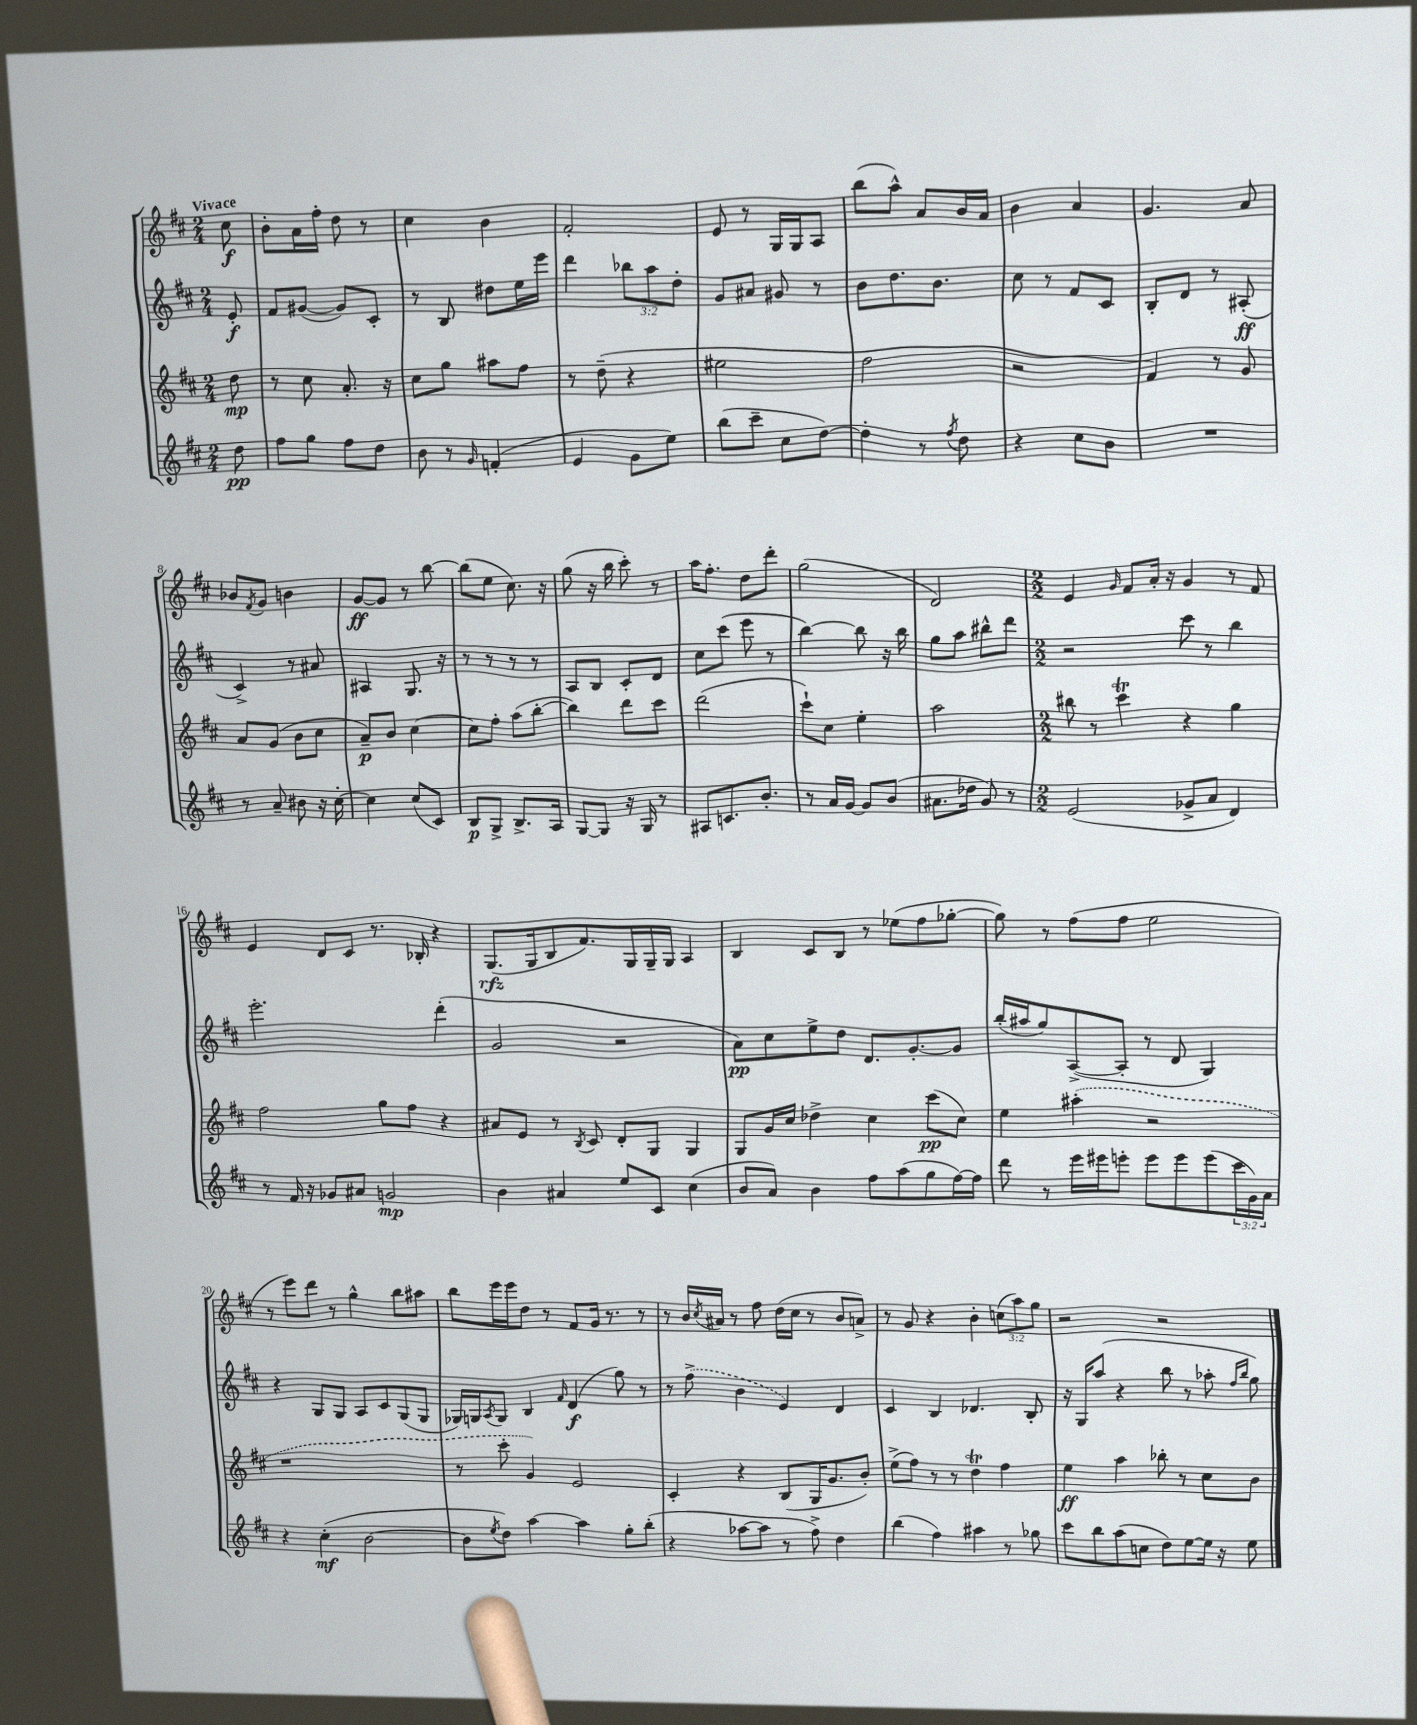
<<
\new StaffGroup <<
\new Staff = "s0" {
    \clef treble \key d \major \numericTimeSignature \time 2/4 \override Staff.TupletNumber.text = #tuplet-number::calc-fraction-text \partial 8 \tempo "Vivace"
    cis''8\f |
    b'8-. a'16 fis''16-. d''8 r8 |
    cis''4 b'4 |
    fis'2-. |
    e'8 r8 g16 g16 a8 |
    b''8( a''8-^) a'8 b'16 a'16 |
    b'4 a'4 |
    g'4. a'8 |
    bes'8 \acciaccatura { fis'8 } g'8 b'4 |
    g'8~\ff g'8 r8 b''8~ |
    b''8( e''8 cis''8.) r16 |
    g''8( r16 b''16 cis'''8-.) r8 |
    a''16 fis''8.-. d''8 d'''8-. |
    g''2( |
    d'2) |
    \numericTimeSignature \time 2/2 e'4 \grace { g'16 } fis'8 a'16-. r16 g'4 r8 fis'8 |
    e'4 d'8 cis'8 r8. bes16-. r4 |
    g8.\rfz( g16 b8 fis'8.) g16 g16-- g16 a4 |
    b4 cis'8 b8 r8 ees''8( fis''8 ges''8~-. |
    ges''8) r8 fis''8( fis''8 e''2 |
    r8 e'''8) d'''8 r8 g''4-^ b''8 ais''8 |
    b''8 e'''16 e'''16 d''8 r8 fis'8 g'16 r8. r8 |
    r8 b'16 \acciaccatura { cis''8 } ais'16 r8 fis''8 d''16( cis''16 r8 b'8 a'8->) |
    r8 g'8 r4 b'4-. \tuplet 3/2 { c''8( a''8) g''8 } |
    r2 r2 \bar "|." |
}
\new Staff = "s1" {
    \clef treble \key d \major \numericTimeSignature \time 2/4 \override Staff.TupletNumber.text = #tuplet-number::calc-fraction-text \partial 8
    e'8-.\f |
    fis'8 gis'8~( gis'8) cis'8-. |
    r8 b8 dis''8 e''16 e'''16 |
    d'''4 \tuplet 3/2 { bes''8 a''8 d''8-. } |
    g'8 ais'8 gis'8 r8 |
    b'8 d''8. b'8. |
    cis''8 r8 fis'8 cis'8 |
    b8-. d'8 r8 ais8-.\ff( |
    cis'4->) r8 ais'8 |
    ais4 g8. r16 |
    r8 r8 r8 r8 |
    a8 b8 cis'8-. d'8 |
    cis''8 cis'''8( e'''8 r8 |
    b''4~) b''8 r16 b''16 |
    g''8 a''8 bis''8-^ d'''8 |
    \numericTimeSignature \time 2/2 r2 cis'''8 r8 b''4 |
    e'''2.-. d'''4-.( |
    g'2 r2 |
    a'8\pp) cis''8 e''8-> d''8 d'8. g'8.~-. g'8 |
    b''16-.( ais''16 g''8) a8~->( a8-. r8 d'8 g4) |
    r4 g8 g8 a8 cis'8 g8( g8 |
    ges16) g16 \acciaccatura { a8 } g8 b4 \grace { fis'16 } d'4\f( g''8) r8 |
    r8 \once \slurDashed fis''8->( b'4 e'4) d'4 |
    cis'4 b4 des'4. b8-. |
    r16 g16 a''8( r4 b''8 r8 aes''8-. \grace { fis''16 b''16 } g''8) \bar "|." |
}
\new Staff = "s2" {
    \clef treble \key d \major \numericTimeSignature \time 2/4 \partial 8
    d''8\mp |
    r8 cis''8 a'8.-. r16 |
    cis''8 g''8 ais''8 fis''8 |
    r8 d''8--( r4 |
    eis''2 |
    fis''2 |
    r2 |
    fis'4) r8 g'8 |
    a'8 g'8( b'8 cis''8 |
    a'8--\p) b'8 cis''4~ |
    cis''8 fis''8-. a''8( b''8~-. |
    b''4) d'''8 cis'''8 |
    d'''2( |
    cis'''8-!) cis''8 e''4-. |
    a''2 |
    \numericTimeSignature \time 2/2 bis''8 r8 cis'''4\trill r4 g''4 |
    fis''2 g''8 fis''8 r4 |
    ais'8 e'8 r8 \acciaccatura { b8 } cis'8 d'8-. g8 g4 |
    g8 g'16 cis''16 des''4-> cis''4 cis'''8\pp( cis''8) |
    e''4 \once \slurDashed ais''4-.( r2 |
    r1 |
    r8 cis'''8-. g'4) e'2 |
    cis'4-. r4 b8( g16 g'8. b'8-.) |
    e''8->( fis''8) r8 r8 d''4\trill fis''4 |
    e''4\ff a''4 bes''8-. r8 cis''8 b'8 \bar "|." |
}
\new Staff = "s3" {
    \clef treble \key d \major \numericTimeSignature \time 2/4 \override Staff.TupletNumber.text = #tuplet-number::calc-fraction-text \partial 8
    d''8\pp |
    fis''8 g''8 fis''8 d''8 |
    b'8 r8 \grace { g'16 } f'4-.( |
    e'4 g'8 e''8) |
    b''8( cis'''8-- cis''8 d''8~) |
    d''4-. r8 \acciaccatura { fis''8 } d''8 |
    r4 cis''8 b'8 |
    R2 |
    r8 a'8-- bis'8 r16 cis''16~-. |
    cis''4 cis''8( cis'8) |
    b8\p g8-> b8.-> a16 |
    g8~ g8 r16 g16 r8 |
    ais8 c'8. b'8.-. |
    r8 a'16 g'16~ g'8 b'8( |
    ais'8. des''16 g'8) r8 |
    \numericTimeSignature \time 2/2 e'2( ges'8-> a'8 d'4) |
    r8 fis'16 r16 ges'8 ais'8 g'2\mp |
    b'4 ais'4 e''8 cis'8 cis''4( |
    b'8 a'8) b'4 fis''8 a''8( g''8 fis''16~) fis''16 |
    d'''8 r8 e'''16 eis'''16 e'''8-. e'''8 e'''8 e'''8( \tuplet 3/2 { cis'''16 g'16) a'16 } |
    r4 cis''4-.\mf( b'2~ |
    b'8 \acciaccatura { e''8 } d''8) a''4~ a''4 g''8-. b''8-.( |
    r4 aes''8~ aes''8 r8 fis''8->) d''4 |
    b''4( fis''4) ais''4 r8 ges''8 |
    cis'''8 b''8 a''8( c''8 d''8) e''8~ e''16 r16 e''8 \bar "|." |
}
>>
>>
